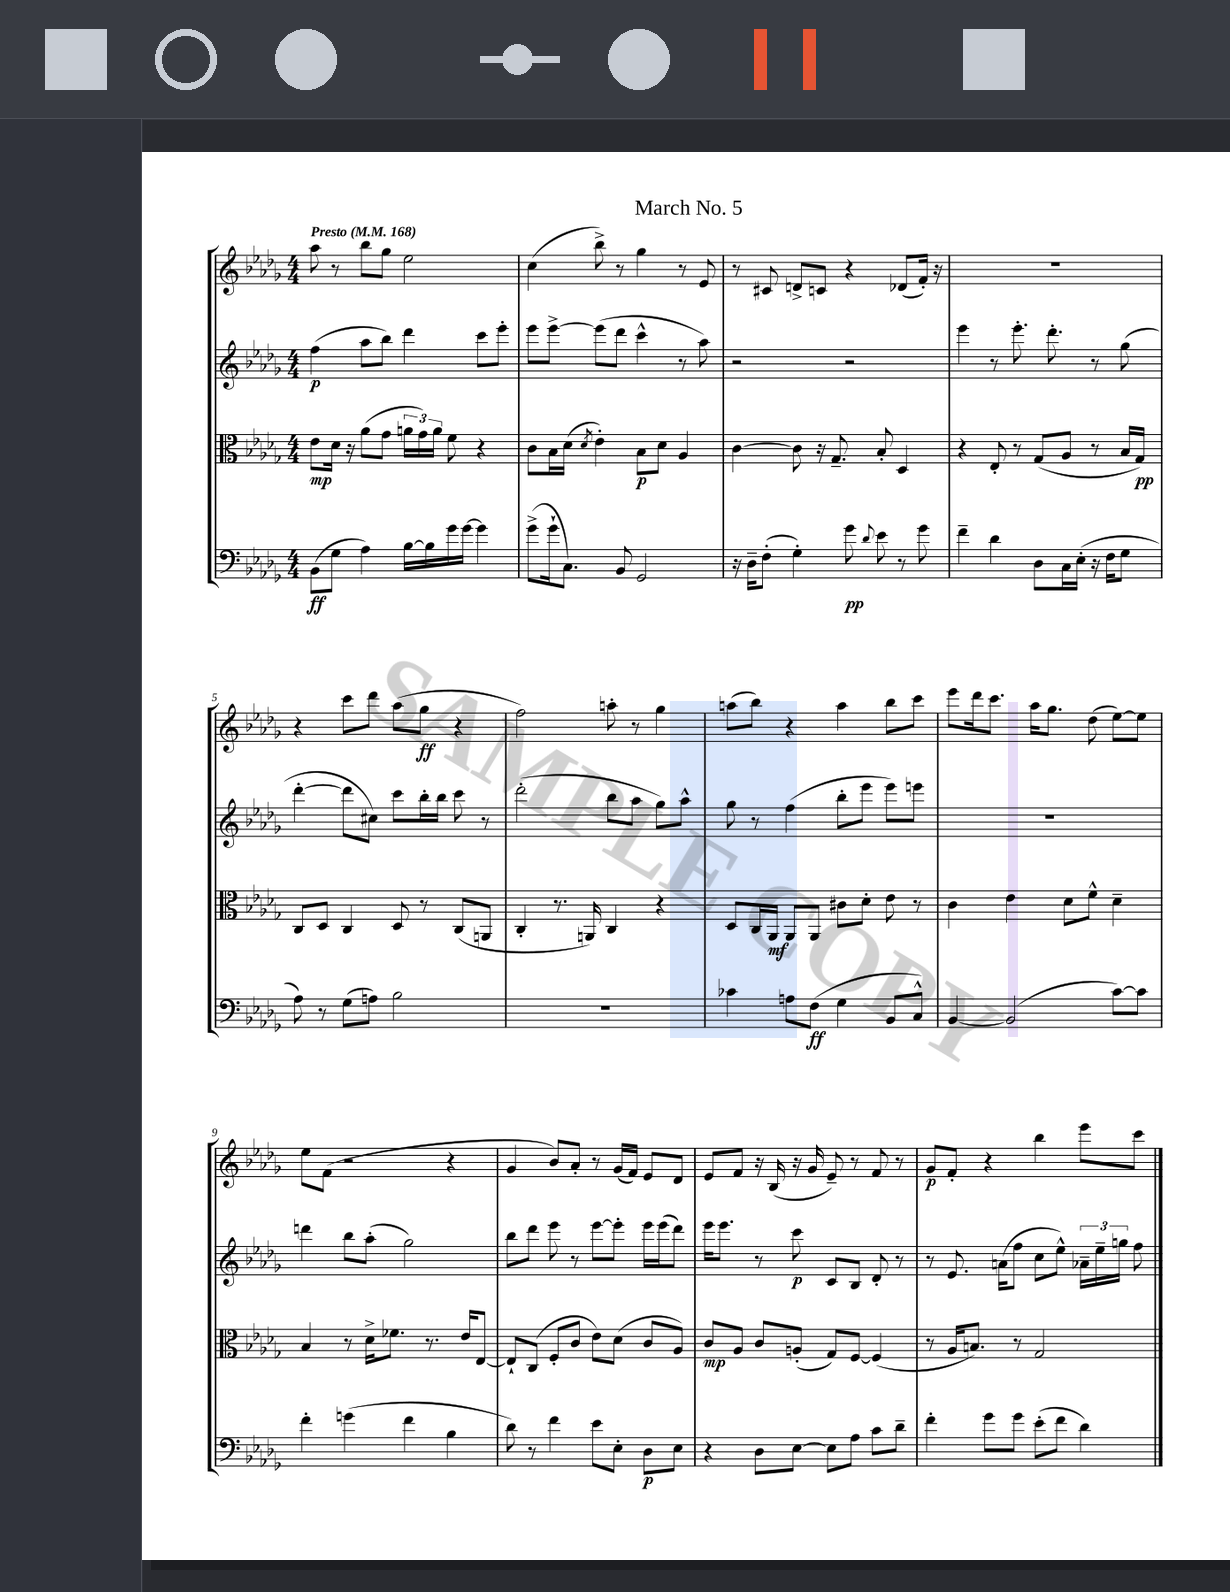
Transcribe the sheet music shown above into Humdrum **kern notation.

**kern	**kern	**kern	**kern
*staff4	*staff3	*staff2	*staff1
*clefF4	*clefC3	*clefG2	*clefG2
*k[b-e-a-d-g-]	*k[b-e-a-d-g-]	*k[b-e-a-d-g-]	*k[b-e-a-d-g-]
*M4/4	*M4/4	*M4/4	*M4/4
*MM168	*MM168	*MM168	*MM168
(8BB-	8e-	(4ff	8aa-
8G-	16d-	.	8r
.	16r	.	.
4A-)	(8a-	8aa-	8bb-
.	8g-	8bb-)	8gg-
[16B-	24a	4ddd-	2ee-
.	24g-)	.	.
16B-]	.	.	.
.	24a	.	.
16g-	8f	.	.
[16g-	.	.	.
4g-]	4r	8ccc	.
.	.	8eee-'	.
=	=	=	=
(8g-^	8c	8eee-	(4cc
16g-`	16B-	[8eee-^	.
8.C)	(16d-	.	.
.	8qd-	.	.
.	4e-')	(8eee-]	8bb-^)
8BB-	.	8ddd-	8r
2GG-	8B-	4ccc^^	4gg-
.	8d-	.	.
.	4A-	8r	8r
.	.	8aa-)	8e-
=	=	=	=
16r	[4c	2r	8r
16D-~	.	.	.
(8F'	.	.	8c#
4G-')	8c]	.	8d^
.	16r	.	8c
.	8.G-~	.	.
8g-	.	2r	4r
8qqd-	.	.	.
8e-	8B-'	.	.
8r	4D-	.	(8d-
8g-	.	.	16f')
.	.	.	16r
=	=	=	=
4f~	4r	4eee-	1r
4d-	8E-'	8r	.
.	8r	8.eee-'	.
8D-	(8G-	.	.
.	.	8.ddd-'	.
16C	8A-	.	.
(16E-'	.	.	.
16r	8r	8r	.
16F	.	.	.
8G-	16B-	(8gg-	.
.	16G-)	.	.
=	=	=	=
8A-)	8C	[4ddd-'	4r
8r	8D-	.	.
(8G-	4C	8ddd-]	8ccc
8A)	.	8cc#)	8ddd-
2B-	8D-	8ccc	(8aa-
.	8r	16bb-'	8gg-
.	.	16bb-	.
.	(8C	8ccc	4r
.	8AA	8r	.
=	=	=	=
1r	4C'	(2ddd-'	2ff)
.	8.r	.	.
.	16AA)	.	.
.	4C	8bb-	8aa'
.	.	8aa-	8r
.	4r	8gg-)	4gg-
.	.	8aa-^^	.
=	=	=	=
4c-	8D-	8gg-	(8aa
.	16C	8r	8bb-)
.	16AA-	.	.
8A	8AA-	(4ff	4r
(8F	8AA-	.	.
4G-	8c#	8bb-'	4aa
.	8d-'	8eee-	.
8BB-	8e-	8eee-)	8bb-
8C^^)	8r	8eee	8ccc
=	=	=	=
[4BB-	4c	1r	8eee-
.	.	.	16ddd-
.	.	.	8.ccc
(2BB-]	4e-	.	.
.	.	.	16aa-
.	.	.	8.gg-
.	8d-	.	.
.	8f^^	.	(8dd-
[8c)	4d-~	.	[8ee-)
8c]	.	.	8ee-]
=	=	=	=
4f'	4B-	4ddd	8ee-
.	.	.	(8f
(4g	8r	8bb-	2r
.	16d-^	(8aa-'	.
.	8.f-	.	.
4f	.	2gg-)	.
.	8.r	.	.
4B-	.	.	4r
.	16e-	.	.
.	[8E-	.	.
=	=	=	=
8d-)	8E-`]	8bb-	4g-
8r	(8C	8ddd-	.
4f	8F'	8eee-	8b-)
.	8c	8r	8a-'
8e-	8e-)	[8eee-	8r
8E-'	(8d-	8eee-']	(16g-
.	.	.	16f)
8D-	8c	16eee-	8e-
.	.	(16eee-	.
8E-	8A-)	8ddd-)	8d-
=	=	=	=
4r	8c	16eee-	8e-
.	.	8.eee-	.
.	8A-	.	8f
8D-	8c	8r	16r
.	.	.	(16B-
[8E-	(8A'	8ccc	16r
.	.	.	16g-
8E-]	8G-)	8c	8e-~)
8A-	[8F	8B-	8r
8c	(4F]	8d-'	8f
8d-~	.	8r	8r
=	=	=	=
4f'	8r	8r	8g-
.	16A-	8.e-	8f'
.	8.B)	.	.
8g-	.	.	4r
.	.	(16a	.
8g-	8r	8ff	.
(8e-'	2G-	8cc	4bb-
8f	.	8ee-^^)	.
4d-)	.	24a-~	8eee-
.	.	24ee-~	.
.	.	24gg	.
.	.	8ff	8ccc
==	==	==	==
*-	*-	*-	*-
